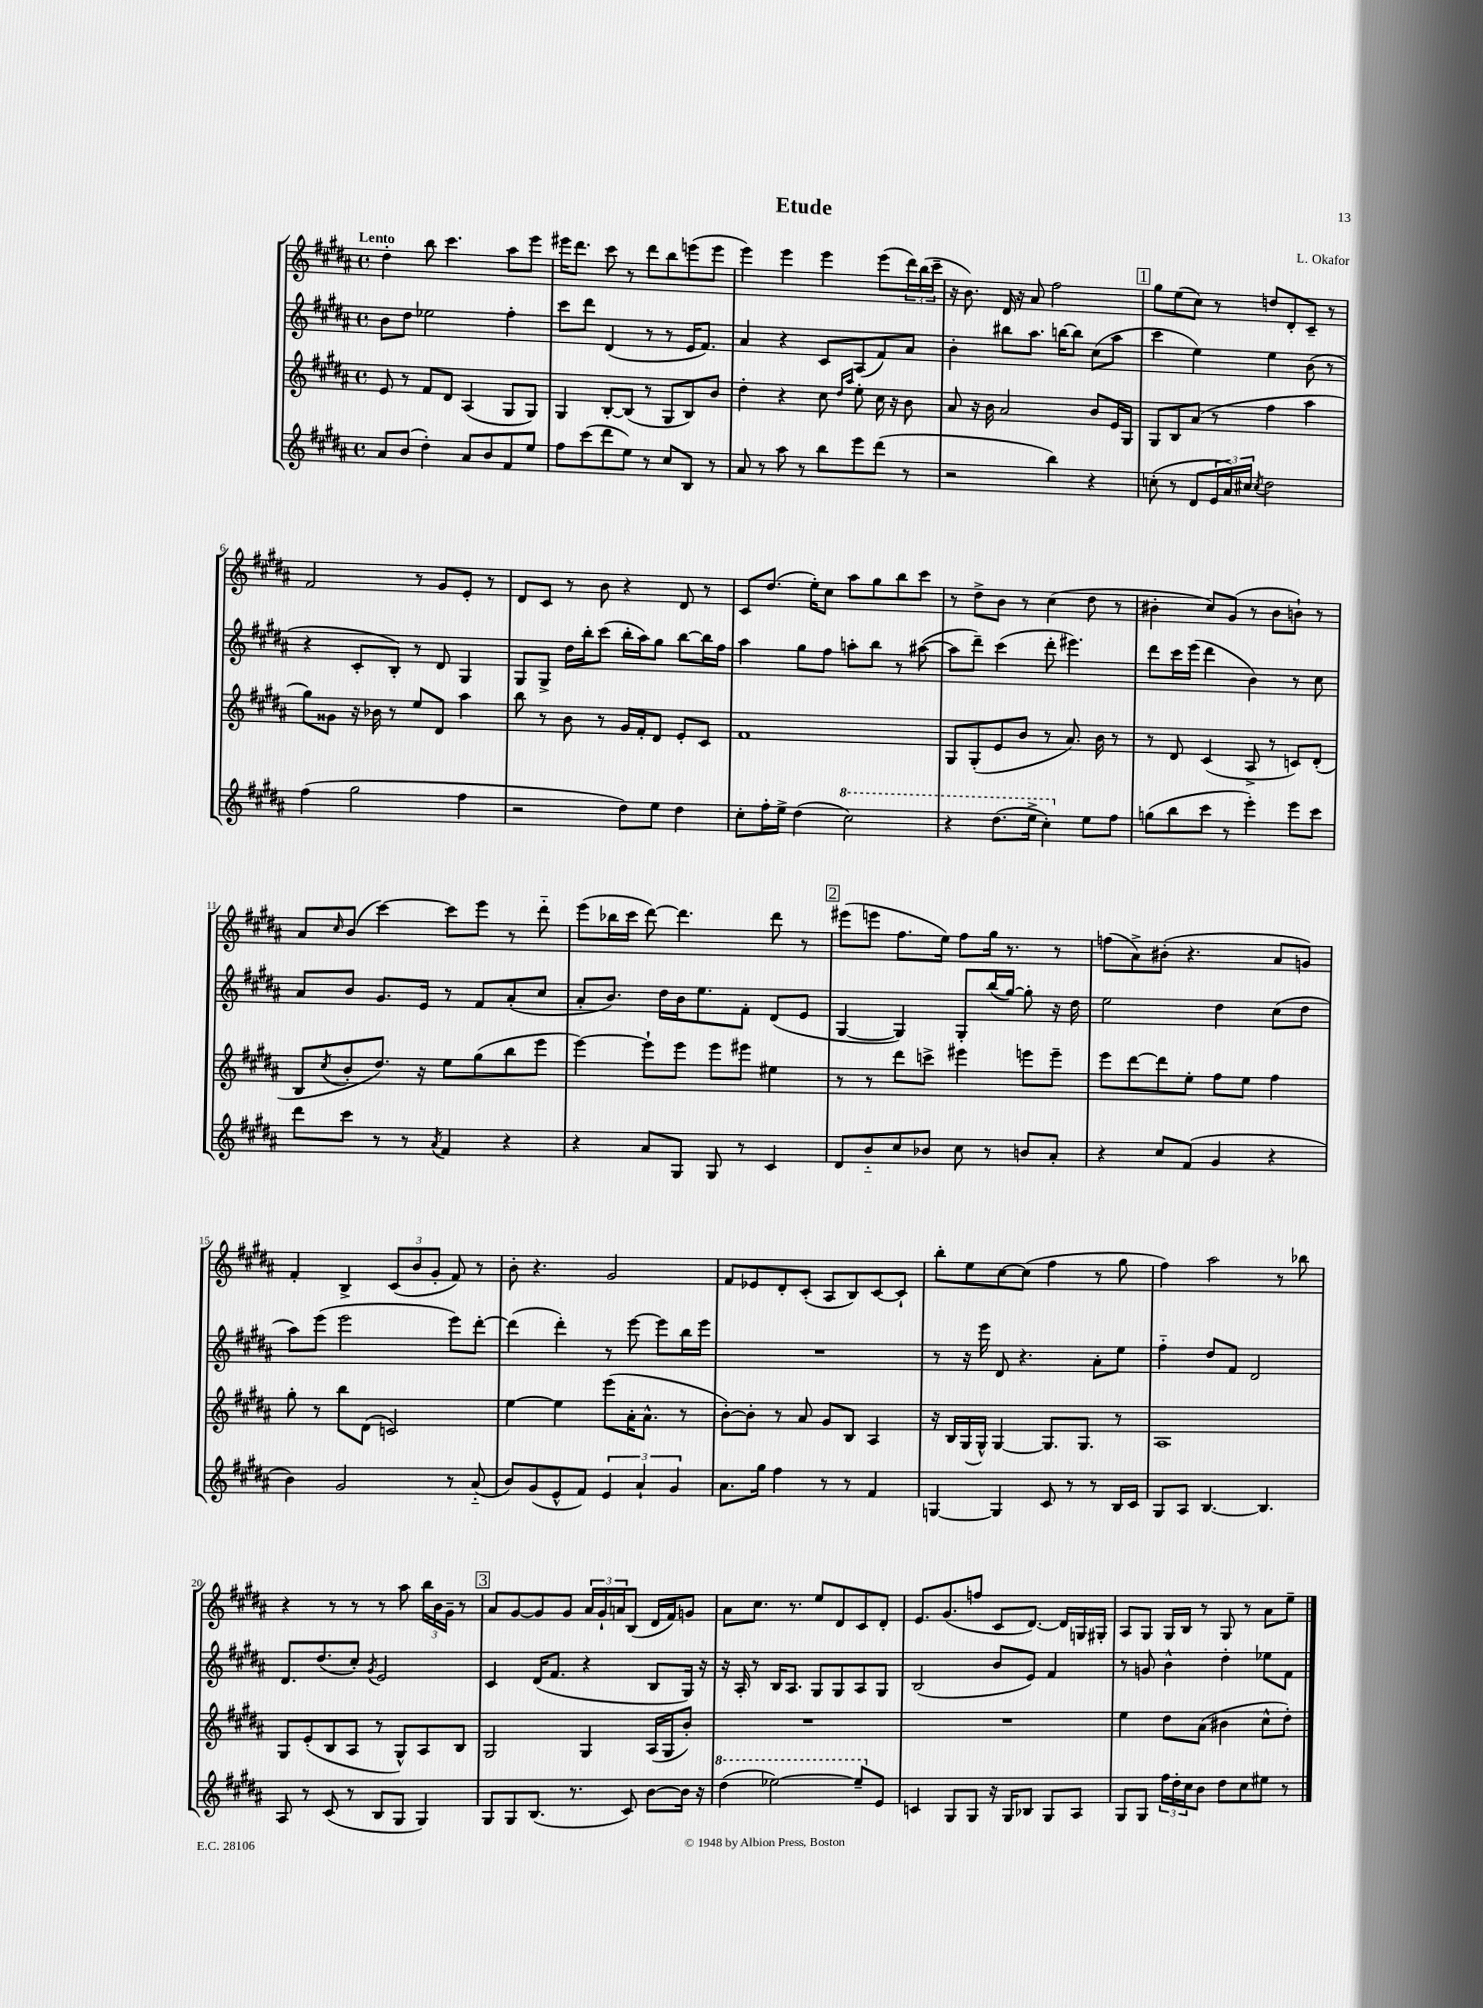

**kern	**kern	**kern	**kern
*part4	*part3	*part2	*part1
*staff4	*staff3	*staff2	*staff1
*clefG2	*clefG2	*clefG2	*clefG2
*k[f#c#g#d#a#]	*k[f#c#g#d#a#]	*k[f#c#g#d#a#]	*k[f#c#g#d#a#]
*M4/4	*M4/4	*M4/4	*M4/4
*met(c)	*met(c)	*met(c)	*met(c)
=1	=1	=1	=1
!	!	!	!LO:TX:a:B:t=Lento
8a#/L	8e/	8b\L	4dd#'\
(8b/J	8r	8dd#\J	.
4dd#'\)	8f#/L	2ee-X\	8bb\
.	8d#/J	.	4.ccc#\
8a#/L	(4A#/	.	.
8b/	.	.	.
8f#/	8G#/L	4ff#'\	8aa#\L
8ee/J	8G#/J)	.	8eee\J
=2	=2	=2	=2
8ff#\L	4G#/	8ccc#\L	16eee#X\KL
.	.	.	8.ddd#\J
(8ccc#\	.	8ddd#\J	.
8ddd#\	[8B'/L	(4d#/	8ccc#\
8ee\J)	(8B/J]	.	8r
8r	8r	8r	8ddd#\L
8cc#/L	8G#/L	8r	8bb\
8B/J	8B/)	16e/KL	(8eeen\
.	.	8.f#/J)	.
8r	8b/J	.	8eee\J
=3	=3	=3	=3
8a#/	4dd#'\	4a#/	4eee\)
8r	.	.	.
8aa#\	4r	4r	4eee\
8r	.	.	.
8bb\L	8cc#\	8c#/L	4eee\
.	16qqdd#/LL	.	.
.	16qqaa#/JJ	.	.
8eee\	8ee'\	(8A#/	.
(8ddd#\J	16cc#\	8f#/)	(8eee\L
.	16r	.	.
8r	8b\	8a#/J	24ddd#\L)
.	.	.	(24bb\
.	.	.	24ccc#~\JJ
=4	=4	=4	=4
2r	8a#/	4b'\	16r
.	.	.	8.b\)
.	16r	.	.
.	16b\	.	.
.	2a#/	8bb#X\L	16d#/
.	.	.	16r
.	.	8.aa#\J	8a#/
4bb\)	.	.	2ff#\
.	.	[16bbn\KL	.
.	.	8bb\J]	.
4r	8b/L	(8cc#\L	.
.	16e/L	8aa#\J	.
.	16G#/JJ	.	.
!!LO:REH:place=s1:t=1
=5	=5	=5	=5
(8ccn'\	8G#/L	4ccc#\	8gg#\L
8r	8B/	.	(8ee\
8d#/L	(8a#/J	4ee\)	8cc#\J)
24e/L	8r	.	8r
24a#/)	.	.	.
24cc#X/JJ	.	.	.
8qcc#/	.	.	.
2dd#\	4ff#\	4ee\	8ddn/L
.	.	.	8d#'/
.	4aa#\	(8b\	8c#~/J
.	.	8r	8r
!!LO:LB:g=z
=6	=6	=6	=6
(4ff#\	8gg#\L)	4r	2f#/
.	8g##X\J	.	.
2gg#\	16r	8c#'/L	.
.	16b-X\	.	.
.	8r	8B'/J)	.
.	8ee/L	8r	8r
.	8d#/J	8d#/	8g#/L
4ff#\	4aa#\	4G#/	8e'/J
.	.	.	8r
=7	=7	=7	=7
2r	8bb\	8G#/L	8d#/L
.	8r	8G#^/J	8c#/J
.	8b\	16dd#\LL	8r
.	.	16bb'\J	.
.	8r	(8ccc#\J	8b\
8dd#\L)	16g#/LL	16bb'\LL	4r
.	16f#'/J	16aa#\J)	.
8ee\J	8d#/J	8gg#\J	.
4dd#\	8e'/L	[8bb\L	8d#/
.	8c#/J	16bb\L]	8r
.	.	16ff#\JJ	.
=8	=8	=8	=8
8cc#'\L	1f#	4aa#\	8c#/L
16ff#'\L	.	.	(8.dd#/J
16ee^\JJ	.	.	.
(4dd#\	.	8gg#\L	.
.	.	.	16ee'\KL)
.	.	8ff#\J	8cc#\J
*8va	*	*	*
2ccc#\)	.	8aan'\L	8aa#\L
.	.	8bb\J	8gg#\
.	.	8r	8bb\
.	.	([8aa#X\	8ccc#\J
=9	=9	=9	=9
4r	8G#/L	8aa#\L]	8r
.	(8G#'/	8ddd#~\J)	8dd#^\L
(8.ddd#\L	8e/	(4ccc#\	8b\J
.	8b/J	.	8r
16eee^\Jk	.	.	.
4ccc#'\)	8r	8ddd#'\	(4cc#\
.	8.a#/)	4.eee#X\)	.
*X8va	*	*	*
8ee\L	.	.	8dd#\
.	16b\	.	.
8ff#\J	8r	.	8r
=10	=10	=10	=10
(8ggn\L	8r	8ddd#\L	4b#X'\
8bb\	8d#/	16ccc#\L	.
.	.	(16eee\JJ	.
8ccc#\J	(4c#/	4ddd#\	8cc#/L)
8r	.	.	(8g#/J
4eee'\)	8A#^/	4b\)	8r
.	8r	.	8b#\L
8eee\L	8cn/L)	8r	8bn`\J)
8ccc#\J	(8d#'/J	8cc#\	8r
!!LO:LB:g=z
=11	=11	=11	=11
8ddd#\L	8B/L	8a#/L	8a#/L
.	8qcc#/	.	16qqcc#/
8ccc#\J	8b'/	8b/J	(8b/J
8r	8.dd#/J)	8.g#/L	[4ccc#\)
8r	.	.	.
.	16r	16e/Jk	.
8qa#/	.	.	.
4f#/	8ee\L	8r	8ccc#\L]
.	(8gg#\	8f#/L	8eee\J
4r	8bb\	(8a#'/	8r
.	8eee\J	8cc#/J	8ddd#\
=12	=12	=12	=12
4r	[4eee\)	8a#'/L	(8eee\L
.	.	8.b/J)	16bb-X\L
.	.	.	16ccc#\JJ
8a#/L	8eee`\L]	.	[8ddd#\)
.	.	16dd#\LL	.
8G#/J	8eee\J	16b\J	4.ddd#\]
.	.	8.ee\	.
8G#/	8eee\L	.	.
8r	8eee#X\J	8f#'\J	.
4c#/	4ee#X\	(8d#/L	8ddd#\
.	.	8e/J	8r
!!LO:REH:place=s1:t=2
=13	=13	=13	=13
8d#/L	8r	[4G#/	(8eee#X\L
8b/	8r	.	8eeen\J
8cc#/	8ddd#\L	4G#/])	8.ff#\L
8b-X/J	8cccn^\J	.	.
.	.	.	16ee\Jk)
8cc#\	4eee#X\	8G#'/L	8ff#\L
8r	.	(16bb/L	16gg#\Jk
.	.	[16gg#/JJ)	8.r
8bn/L	8eeen\L	8gg#'\]	.
8a#'/J	8eee~\J	16r	8r
.	.	16dd#\	.
=14	=14	=14	=14
4r	8eee\L	2ee\	(8ffn\L
.	[8ddd#\	.	8a#^\)
8cc#/L	8ddd#\]	.	(8b#X'\J
(8f#/J	8ee'\J	.	4.r
4g#/	8ff#\L	4dd#\	.
.	8ee\J	.	.
4r	4ff#\	(8cc#\L	8a#/L
.	.	8dd#\J	8gn/J)
!!LO:LB:g=z
=15	=15	=15	=15
4b\)	8gg#'\	8aa#\L)	4f#'/
.	8r	(8eee\J	.
2g#/	8bb\L	2eee\	4B^/
.	(8d#\J	.	.
.	2cn/)	.	(12c#/L
.	.	.	12b/
.	.	.	12g#'/J
8r	.	8eee\L)	8f#/)
(8a#/	.	[8ddd#'\J	8r
=16	=16	=16	=16
8b/L)	[4ee\	(4ddd#\]	8b'\
(8g#/	.	.	4.r
8e^^/	4ee\]	4ddd#'\)	.
8f#/J)	.	.	.
6e/	(8eee\L	8r	2g#/
.	16a#'\K	[8eee\	.
6a#`/	.	.	.
.	8.a#^^\J	.	.
.	.	8eee\L]	.
6g#/	.	.	.
.	8r	16bb\L	.
.	.	16eee\JJ	.
=17	=17	=17	=17
8.a#\L	[8b'\L)	1r	8f#/L
.	8b'\J]	.	8e-X/
16gg#\Jk	.	.	.
4ff#\	8r	.	8d#'/
.	8a#/	.	(8c#'/J
8r	8g#/L	.	8A#/L
8r	8B/J	.	8B/)
4f#/	4A#/	.	[8c#/
.	.	.	8c#`/J]
=18	=18	=18	=18
[4Gn/	16r	8r	8bb'\L
.	16B/LL	.	.
.	(16G#/	16r	8ee\
.	16G#^^/JJ)	16eee\	.
4G/]	[4G#/	8d#/	[8cc#\
.	.	4.r	(8cc#\J]
8c#/	8.G#/L]	.	4ff#\
8r	.	.	.
.	8.G#/J	.	.
8r	.	8a#'\L	8r
16B/LL	8r	8ee\J	8gg#\
16c#/JJ	.	.	.
=19	=19	=19	=19
8G#/L	1A#	4ff#\	4ff#\)
8A#/J	.	.	.
[4.B/	.	8dd#/L	2aa#\
.	.	8f#/J	.
.	.	2d#/	.
4.B/]	.	.	.
.	.	.	8r
.	.	.	8bb-X\
!!LO:LB:g=z
=20	=20	=20	=20
8A#/	8G#/L	8.d#/L	4r
8r	(8e'/	.	.
.	.	(8.dd#/	.
(8c#/	8B/	.	8r
8r	8A#/J	8cc#'/J)	8r
.	.	8qg#/	.
8B/L	8r	2e/	8r
8G#/J	8G#^^/L)	.	8aa#\
4G#/)	8A#/	.	24bb\LL
.	.	.	24b\
.	.	.	24g#~\JJ
.	8B/J	.	8r
!!LO:REH:place=s1:t=3
=21	=21	=21	=21
8G#/L	2G#/	4c#/	8a#/L
8G#/	.	.	[8g#/
(8.B/J	.	(16d#/KL	8g#/]
.	.	8.f#/J	.
.	.	.	8g#/J
8.r	.	.	.
.	4G#/	4r	24a#/LL
.	.	.	24g#`/
.	.	.	24an/J
8c#/)	.	.	(8B/J
[8b\L	(16A#/LL	8B/L	16d#/LL
.	16G#/J	.	16f#/J)
16b\Jk]	8b'/J)	16G#/Jk)	8gn/J
16r	.	16r	.
=22	=22	=22	=22
*8va	*	*	*
(4ddd#\	1r	16r	8a#\L
.	.	16A#'/	.
.	.	8r	8.cc#\J
[2eee-X\)	.	16B/KL	.
.	.	8.A#/J	8.r
.	.	8G#/L	8ee/L
.	.	8G#/	8d#/
8eee-~/L]	.	8A#/	8c#/
*X8va	*	*	*
8e/J	.	8G#/J	8d#'/J
=23	=23	=23	=23
4cn/	1r	(2B/	8.e/L
.	.	.	(8.g#/
8G#/L	.	.	.
8G#/J	.	.	8ffn/J
16r	.	8b/L	8c#/L
16G#/KL	.	.	.
8B-X/J	.	8e/J)	[8.d#/J)
8G#/L	.	4f#/	.
.	.	.	16d#/LL]
8A#/J	.	.	16Gn/
.	.	.	16G#X'/JJ
=24	=24	=24	=24
8G#/L	4ee\	8r	8A#/L
8G#/J	.	8gn/	8G#/J
24ff#\LL	8dd#\L	4b^^\	16G#/LL
24dd#'\	.	.	.
.	.	.	16B/JJ
24cc#\J	.	.	.
8b\J	(8a#\J	.	8r
8dd#\L	4b#X\	4dd#'\	8G#/
8cc#\	.	.	8r
8ee#X\J	8cc#^^\L	8ee-X\L	8a#\L
8r	8dd#'\J)	8f#\J	8ee~\J
==	==	==	==
*-	*-	*-	*-
